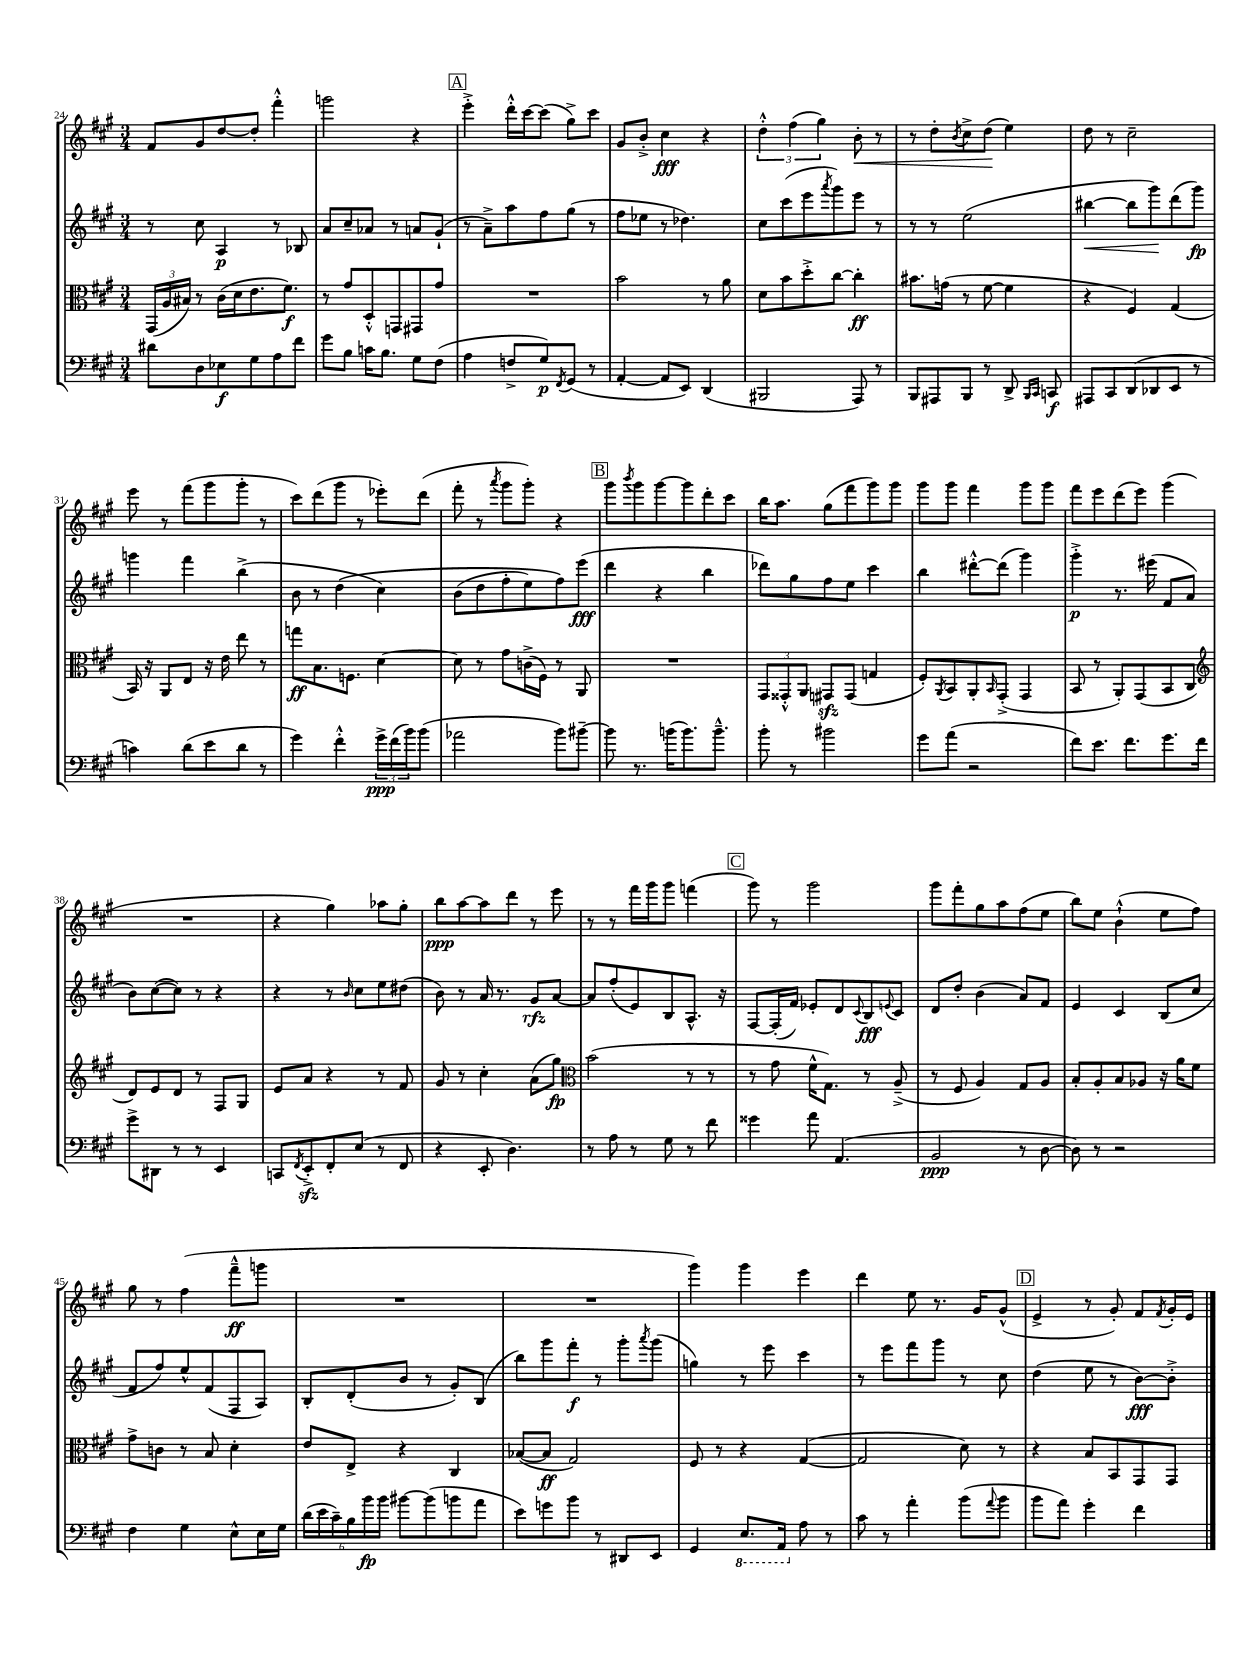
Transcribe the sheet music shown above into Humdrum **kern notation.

**kern	**kern	**kern	**kern
*staff4	*staff3	*staff2	*staff1
*clefF4	*clefC3	*clefG2	*clefG2
*k[f#c#g#]	*k[f#c#g#]	*k[f#c#g#]	*k[f#c#g#]
*M3/4	*M3/4	*M3/4	*M3/4
8d#	(24GG#	8r	8f#
.	24A	.	.
.	24B#)	.	.
8D	8r	8cc#	8g#
8E-	(16c#	4A	[8dd
.	16d	.	.
8G#	8.e	.	8dd']
8A	.	8r	4fff#'^^
.	8.f#)	.	.
8f#	.	8B-	.
=	=	=	=
8g#	8r	8a	2ggg
8B	8g#	8cc#~	.
16c	8D'^^	8a-	.
8.B	.	.	.
.	8GG	8r	.
8G#	8GG#	8a	4r
(8F#	8g#	(8g#`	.
=	=	=	=
4A	2.r	8r	4eee'^
.	.	8a~^)	.
8F^	.	8aa	16ddd'^^
.	.	.	[16ccc#
8G#)	.	8ff#	(8ccc#]
8qFF#	.	.	.
(8GG#	.	(8gg#	8gg#^)
8r	.	8r	8ccc#
=	=	=	=
[4AA'	2b	8ff#	8g#
.	.	8ee-	8b'^
8AA]	.	8r	4cc#
8EE)	.	4.dd-)	.
(4DD	8r	.	4r
.	8a	.	.
=	=	=	=
2BBB#	8d	8cc#	6dd'^^
.	8b	(8ccc#	.
.	.	.	(6ff#
.	8dd'^	8eee	.
.	.	.	6gg#)
.	.	8qaaa	.
.	[8cc#	8ggg#)	.
8AAA)	4cc#']	8eee	8b'
8r	.	8r	8r
=	=	=	=
8BBB	8.b#	8r	8r
8AAA#	.	8r	8dd'
.	(16g	.	.
.	.	.	8qb
8BBB	8r	(2ee	8cc#^
8r	[8f#	.	(8dd
8DD^	4f#]	.	4ee)
16qqBBB	.	.	.
16qqCC#	.	.	.
8CC	.	.	.
=	=	=	=
8AAA#	4r	[4bb#	8dd
8CC#	.	.	8r
(8DD	4F#)	8bb#]	2cc#~
8DD-	.	8ggg#)	.
8EE	(4G#	(8ddd	.
8r	.	8ggg#)	.
=	=	=	=
4c)	16BB)	4ggg	8eee
.	16r	.	.
.	8AA	.	8r
(8d	8E	4fff#	(8fff#
8e	16r	.	8ggg#
.	16e	.	.
8d	8ee	(4bb^	8ggg#'
8r	8r	.	8r
=	=	=	=
4g#)	8gg	8b	8ccc#)
.	8.B	8r	(8ddd
4f#'^^	.	&(4dd	8ggg#
.	8.F	.	.
.	.	.	8r
24g#^	[4d	4cc#)	8eee-')
(24f#	.	.	.
24b)	.	.	.
(8b	.	.	(8ddd
=	=	=	=
2a-	8d]	(8b	8fff#'
.	8r	8dd	8r
.	.	.	8qaaa
.	8g#	8ff#'	8ggg#
.	(16c^	8ee)	8ggg#')
.	16F#)	.	.
8b)	8r	8ff#&)	4r
[8b#~	8AA	(8eee	.
=	=	=	=
8b#]	2.r	4ddd	8ggg#
.	.	.	8qbbb
8.r	.	.	8ggg#
.	.	4r	[8ggg#
(16b	.	.	.
8.b)	.	.	8ggg#]
.	.	4bb	8ddd'
8.b~^^	.	.	.
.	.	.	8ccc#
=	=	=	=
8b'	12GG#	8ddd-)	16bb
.	.	.	8.aa
.	12GG##'^^	.	.
8r	.	8gg#	.
.	12AA	.	.
2b#	8GG#	8ff#	(8gg#
.	(8GG#	8ee	8fff#
.	4G	4ccc#	8ggg#)
.	.	.	8ggg#
=	=	=	=
8g#	8F#')	4bb	8ggg#
.	8qAA	.	.
(8a	8BB	.	8ggg#
2r	8AA'	[8ddd#'^^	4fff#
.	16qqBB	.	.
.	(8GG#'^	(8ddd#]	.
.	4GG#	4ggg#)	8ggg#
.	.	.	8ggg#
=	=	=	=
8f#)	8BB	4ggg#'^	8fff#
8.e	8r	.	8eee
.	8AA')	8.r	(8ddd
8.f#	.	.	.
.	(8GG#	.	8eee)
.	.	(16eee#	.
8.g#	8BB	8f#	(4ggg#
.	8C#	8a	.
16f#	.	.	.
=	=	=	=
*	*clefG2	*	*
8g#^	8d)	8b)	2.r
8DD#	8e	([8cc#	.
8r	8d	8cc#])	.
8r	8r	8r	.
4EE	8F#	4r	.
.	8G#	.	.
=	=	=	=
8CC	8e	4r	4r
8qFF#	.	.	.
8EE'^	8a	.	.
8FF#'	4r	8r	4gg#)
.	.	16qqb	.
(8E	.	8cc#	.
8r	8r	8ee	8aa-
8FF#	8f#	(8dd#	8gg#'
=	=	=	=
4r	8g#	8b)	8bb
.	8r	8r	[8aa
8EE'	4cc#'	16a	8aa]
.	.	8.r	.
4.D)	.	.	8ddd
.	(8a	8g#	8r
.	8gg#)	[8a	8eee
=	=	=	=
*	*clefC3	*	*
8r	(2b	8a]	8r
8A	.	(8ff#'	8r
8r	.	8e)	16fff#
.	.	.	16ggg#
8G#	.	8B	8ggg#
8r	8r	8.A^^	(4fff
8f#	8r	.	.
.	.	16r	.
=	=	=	=
4g##	8r	[8F#	8ggg#)
.	8g#	(16F#']	8r
.	.	16f#)	.
8a	16f#^^	8e-'	2ggg#
.	8.G#)	.	.
(4.AA	.	8d	.
.	.	8qqc#	.
.	8r	8B	.
.	.	8qqe	.
.	(8A~^	8c#	.
=	=	=	=
2BB	8r	8d	8ggg#
.	8F#	8dd'	8fff#'
.	4A)	(4b	8gg#
.	.	.	8aa
8r	8G#	8a)	(8ff#
[8D	8A	8f#	8ee
=	=	=	=
8D])	8B'	4e	8bb)
8r	8A'	.	8ee
2r	8B	4c#	(4b`^^
.	8A-	.	.
.	16r	(8B	8ee
.	16a	.	.
.	8f#	8cc#	8ff#)
=	=	=	=
4F#	8g#^	8f#	8gg#
.	8c	8ff#)	8r
4G#	8r	8ee^^	(4ff#
.	8B	(8f#	.
8E^^	4d'	8F#	8fff#~^^
16E	.	8A)	8ggg
16G#	.	.	.
=	=	=	=
(24d	8e	8B'	2.r
24e	.	.	.
24c#~)	.	.	.
24B	8E^	(8d'	.
24b	.	.	.
24b	.	.	.
[8b#	4r	8b	.
(8b#]	.	8r	.
8b	4C#	8g#')	.
8a	.	(8B	.
=	=	=	=
8e)	([8B-	8bb)	2.r
8g	8B-]	8ggg#	.
8b	2G#)	8fff#'	.
8r	.	8r	.
8DD#	.	8ggg#'	.
.	.	8qaaa	.
8EE	.	(8ggg#	.
=	=	=	=
4GG#	8F#	4gg)	4ggg#)
.	8r	.	.
8.EE	4r	8r	4ggg#
.	.	8eee	.
16AAA	.	.	.
8A	([4G#	4ccc#	4eee
8r	.	.	.
=	=	=	=
8c#	2G#]	8r	4ddd
8r	.	8eee	.
4a'	.	8fff#	8ee
.	.	8ggg#	8.r
(8b	8d)	8r	.
.	.	.	16g#
8qqa	.	.	.
8b	8r	8cc#	(8g#^^
=	=	=	=
8b	4r	(4dd	4e^
8a)	.	.	.
4g#'	8B	8ee	8r
.	8BB	8r	8g#')
4f#	8GG#	[8b)	8f#
.	.	.	8qf#
.	8GG#	8b'^]	16g#'
.	.	.	16e
==	==	==	==
*-	*-	*-	*-
